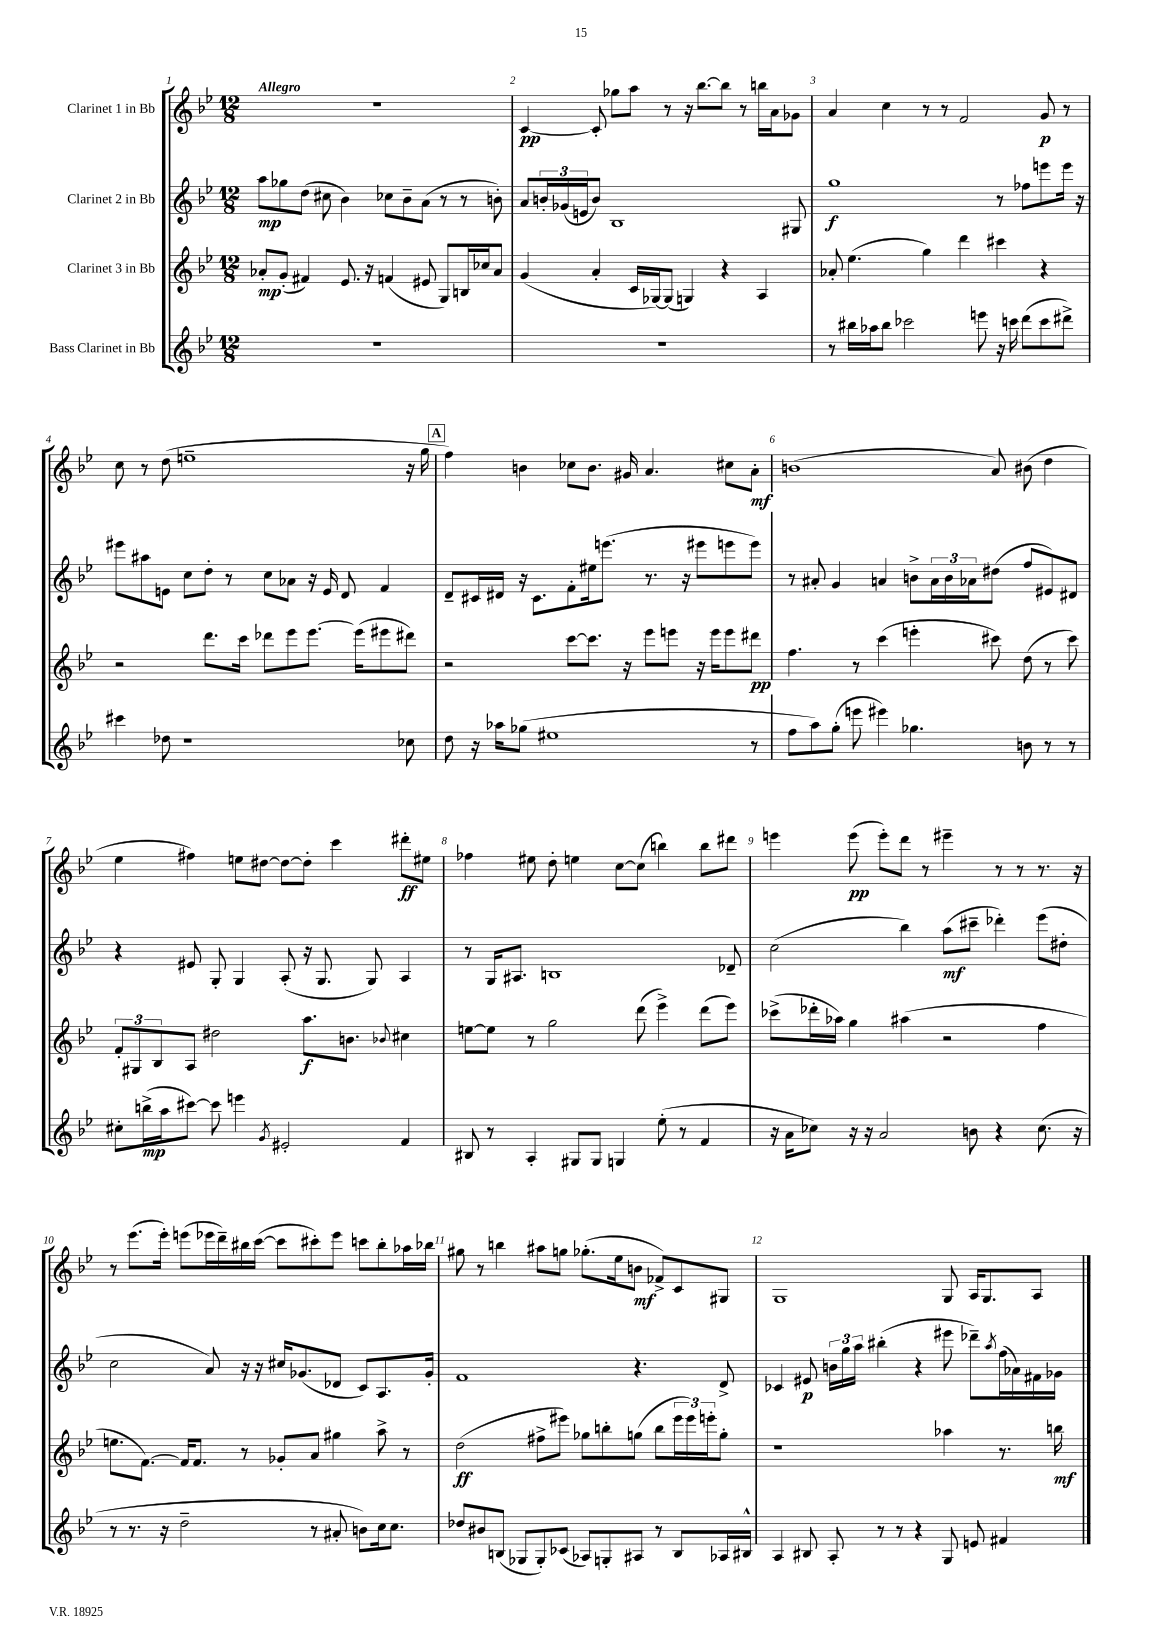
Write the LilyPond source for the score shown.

<<
\new StaffGroup <<
\new Staff = "s0" \with { instrumentName = "Clarinet 1 in Bb" } {
    \clef treble \key bes \major \numericTimeSignature \time 12/8 \tempo "Allegro"
    R1. |
    c'4~\pp c'8-. ges''8 a''8 r8 r16 bes''8.~ bes''8 r8 b''16 a'16 ges'8 |
    a'4 c''4 r8 r8 f'2 g'8\p r8 |
    c''8 r8 d''8( e''1-- r16 g''16 |
    \mark \markup { \box "A" } f''4) b'4 ces''8 b'8. gis'16 a'4. cis''8 a'8-.\mf |
    b'1( a'8) bis'8( d''4 |
    ees''4 fis''4) e''8 dis''8~ dis''8~ dis''8-. c'''4 dis'''8-.\ff eis''8 |
    fes''4 eis''8 d''8-. e''4 c''8~ c''8( b''4) b''8 dis'''8 |
    e'''4 e'''8\pp( e'''8-.) d'''8 r8 eis'''4-- r8 r8 r8. r16 |
    r8 ees'''8.( ees'''16-.) e'''8( ees'''16 d'''16--) bis''16 c'''16~( c'''8 cis'''8-.) ees'''8 c'''8 bis''8-. aes''16 bes''16 |
    gis''8 r8 b''4 ais''8 g''8 ges''8.-.( ees''16 b'8\mf fes'8->) c'8 gis8 |
    g1 g8 a16 g8. a8 \bar "|." |
}
\new Staff = "s1" \with { instrumentName = "Clarinet 2 in Bb" } {
    \clef treble \key bes \major \numericTimeSignature \time 12/8
    a''8\mp ges''8 d''8( cis''8 bes'4) ces''8 bes'8-- a'8( r8 r8 b'8-.) |
    a'8 \tuplet 3/2 { b'16-. ges'16( e'16 } b'8) bes1 gis8 |
    g''1\f r8 fes''8 e'''8 e'''16 r16 |
    eis'''8 ais''8 e'8 c''8 d''8-. r8 c''8 aes'8 r16 e'16 d'8 f'4 |
    \mark \markup { \box "A" } d'8-- cis'16 dis'16 r16 cis'8. f'8-. eis''16 e'''8.( r8. r16 eis'''8 e'''8 e'''8) |
    r8 ais'8-. g'4 a'4 b'8-> \tuplet 3/2 { a'16 b'16 aes'16 } dis''8( f''8 eis'8) dis'8 |
    r4 eis'8 g8-. g4 a8-.( r16 g8. g8) a4 |
    r8 g16 ais8. b1 des'8-- |
    c''2( bes''4) a''8\mf( cis'''8-- des'''4-.) ees'''8( dis''8-. |
    c''2 a'8) r16 r16 cis''16 ges'8.( des'8 c'8) a8. ges'16-. |
    f'1 r4. d'8-> |
    ces'4 eis'8\p \tuplet 3/2 { b'16 g''16 a''16 } bis''4-.( r4 eis'''8 des'''8--) \acciaccatura { a''8 } f''16( aes'16) fis'16 ges'16 \bar "|." |
}
\new Staff = "s2" \with { instrumentName = "Clarinet 3 in Bb" } {
    \clef treble \key bes \major \numericTimeSignature \time 12/8
    aes'8-.\mp g'8-.( fis'4) ees'8. r16 f'4( eis'8 g8) b16 ces''16 aes'8 |
    g'4( a'4-. c'16 ges16~) ges8( g4) r4 a4 |
    aes'8-. ees''4.( g''4) d'''4 cis'''4 r4 |
    r2 d'''8. c'''16 des'''8 ees'''8 ees'''8.~ ees'''16( eis'''8 dis'''8) |
    \mark \markup { \box "A" } r2 c'''8~ c'''8. r16 ees'''8 e'''8 r16 e'''16 e'''8 dis'''8\pp |
    f''4. r8 c'''4( e'''4-. cis'''8) d''8( r8 cis'''8) |
    \tuplet 3/2 { f'8-. gis8 bes8 } a8 dis''2 a''8.\f b'8. \appoggiatura { bes'8 } cis''4 |
    e''8~ e''8 r8 g''2 d'''8( ees'''4->) d'''8( ees'''8) |
    ces'''8->( des'''16-. aes''16) g''4 ais''4( r2 f''4 |
    e''8. f'8.~) f'16 f'8. r8 ges'8-. a'8 gis''4 a''8-> r8 |
    d''2\ff( fis''8-> eis'''8) ges''8 b''8-. g''8( b''8 \tuplet 3/2 { eis'''16 eis'''16) e'''16-. } g''8-. |
    r1 aes''4 r8. b''16\mf \bar "|." |
}
\new Staff = "s3" \with { instrumentName = "Bass Clarinet in Bb" } {
    \clef treble \key bes \major \numericTimeSignature \time 12/8
    R1. |
    R1. |
    r8 bis''16 aes''16 bis''8 ces'''2 e'''8 r16 c'''16 d'''8( c'''8 dis'''8->) |
    cis'''4 des''8 r1 ces''8 |
    \mark \markup { \box "A" } d''8 r16 aes''16 ges''8( eis''1 r8 |
    f''8 a''8) g''8-.( e'''8 eis'''4) ges''4. b'8 r8 r8 |
    cis''8-. b''16->\mp( a''16 cis'''8~) cis'''8 e'''4 \acciaccatura { g'8 } eis'2-. f'4 |
    bis8 r8 a4-. gis8 gis8 g4 ees''8-.( r8 f'4 |
    r16 a'16 ces''8) r16 r16 a'2 b'8 r4 ces''8.( r16 |
    r8 r8. r16 d''2-- r8 ais'8-. b'8) c''16 c''8. |
    des''8 bis'8 b8( ges8 ges8-.) ces'8( aes8) g8-. ais8 r8 b8 aes16 bis16-^ |
    a4 bis8 a8-. r8 r8 r4 g8 e'8 fis'4 \bar "|." |
}
>>
>>
\layout { \context { \Score \override BarNumber.break-visibility = ##(#f #t #t) barNumberVisibility = #all-bar-numbers-visible } }
